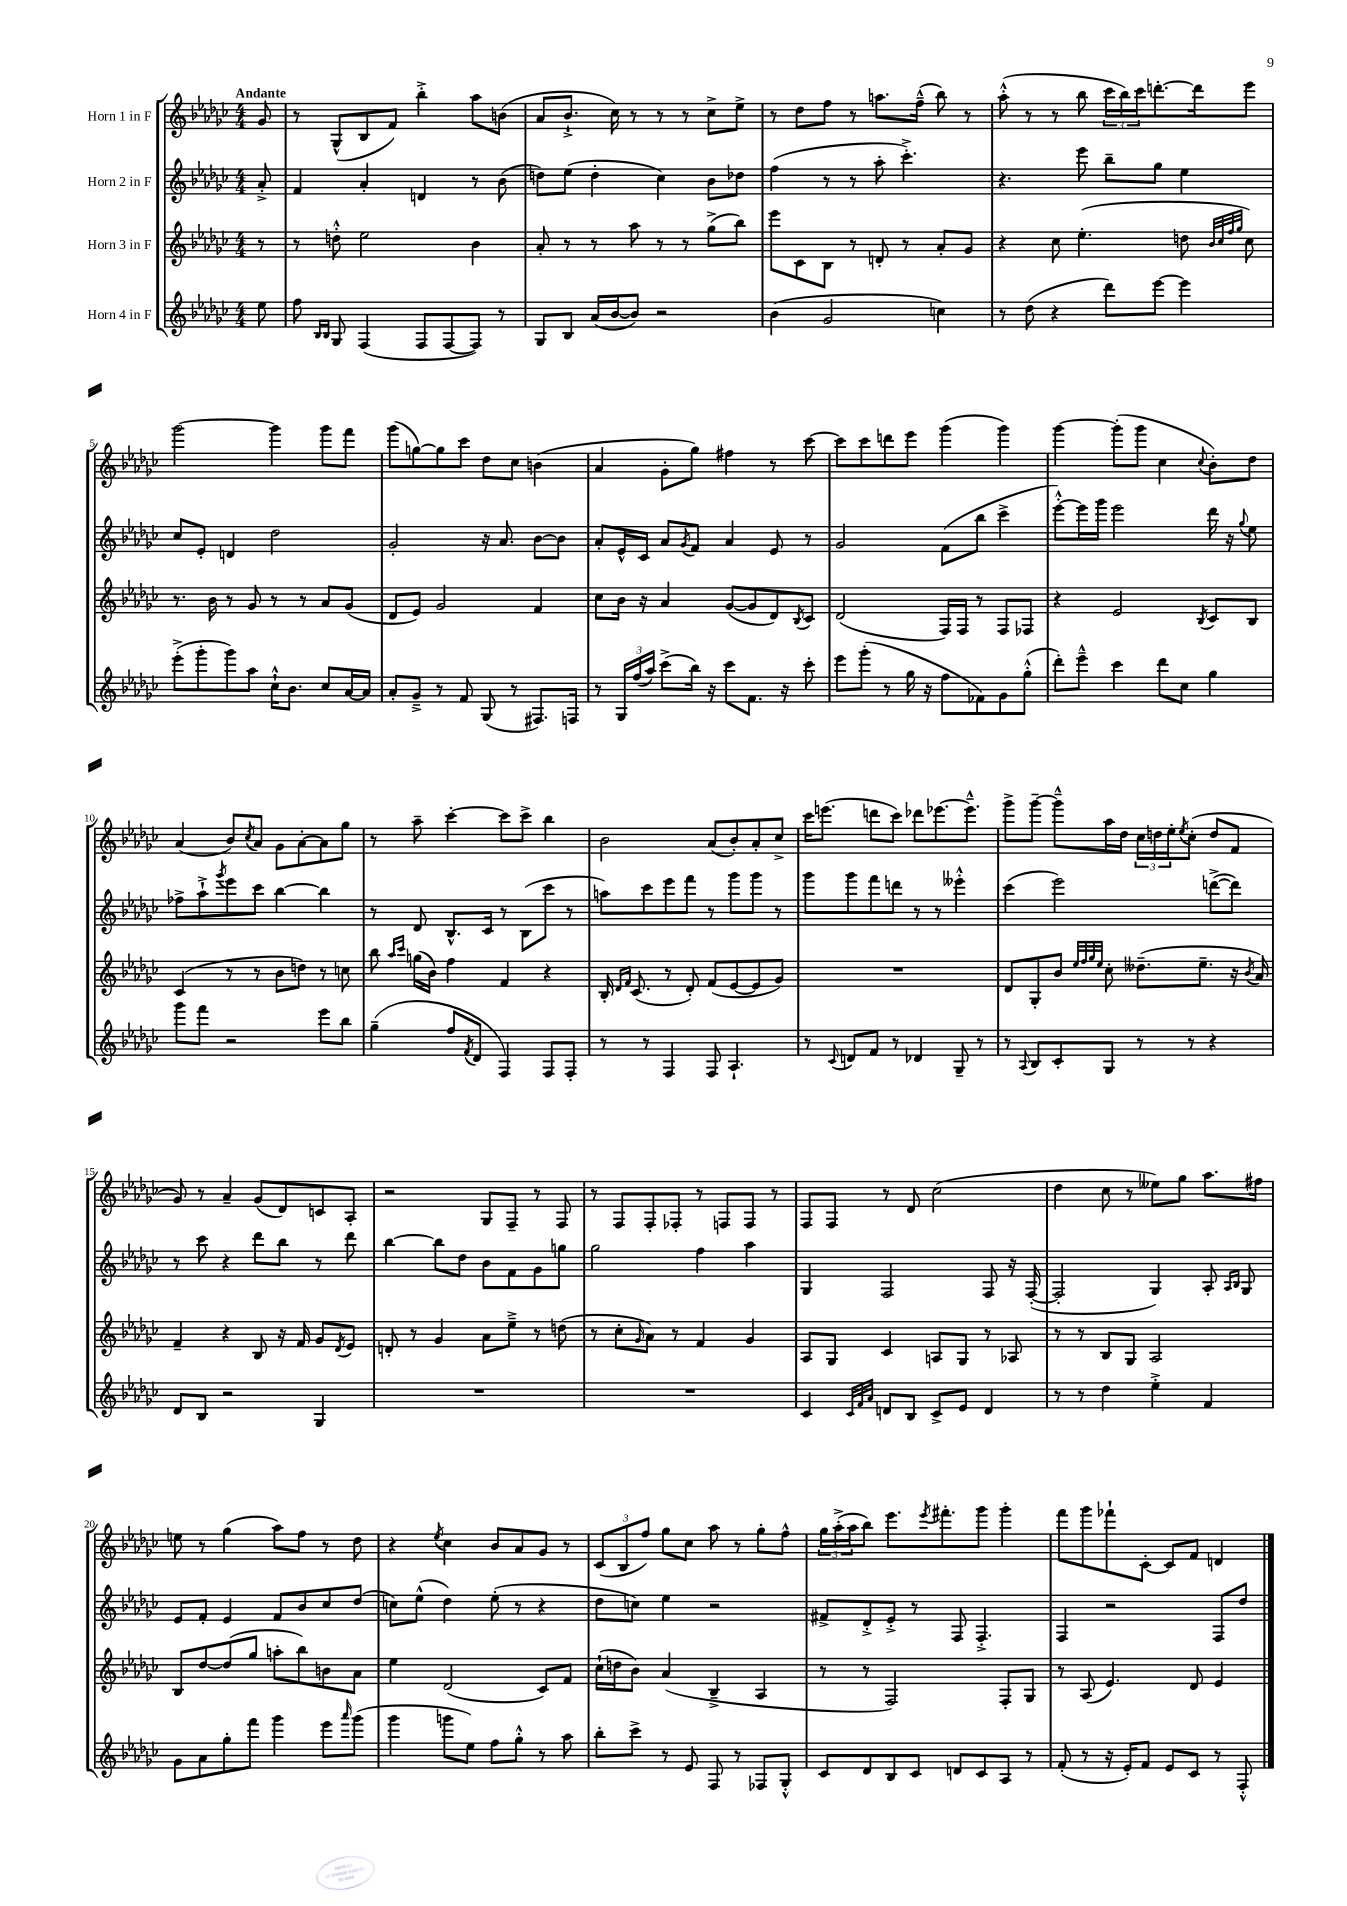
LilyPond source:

<<
\new StaffGroup <<
\new Staff = "s0" \with { instrumentName = "Horn 1 in F" } {
    \clef treble \key ges \major \numericTimeSignature \time 4/4 \partial 8 \tempo "Andante"
    ges'8 |
    r8 ges8-^( bes8 f'8) bes''4-.-> aes''8 b'8( |
    aes'8 bes'8.-!-> ces''16) r8 r8 r8 ces''8-> ees''8-> |
    r8 des''8 f''8 r8 a''8. f''16---^( bes''8) r8 |
    aes''8-.-^( r8 r8 bes''8 \tuplet 3/2 { ces'''16 bes''16) ces'''16 } d'''8.~-. d'''16 ees'''8 |
    ges'''2~ ges'''4 ges'''8 f'''8 |
    ges'''8( g''8~) g''8 ces'''8 des''8 ces''8 b'4( |
    aes'4 ges'8-. ges''8) fis''4 r8 ces'''8~ |
    ces'''8 ces'''8 d'''8 ees'''8 ges'''4( ges'''4) |
    ges'''4~ ges'''8-.( ges'''8 ces''4 \appoggiatura { ces''8 } bes'8-.) des''8 |
    aes'4( bes'8) \acciaccatura { ces''8 } aes'8 ges'8 aes'8~-. aes'8 ges''8 |
    r8 aes''8-- ces'''4~-. ces'''8 ces'''8-> bes''4 |
    bes'2 aes'8( bes'8-.) aes'8-. ces''8-> |
    ces'''16 e'''8.( d'''8 ces'''8) des'''8 ees'''8.~ ees'''8.---^ |
    ges'''8-> ges'''8~-- ges'''8---^ aes''16 des''16 \tuplet 3/2 { ces''16 d''16 ees''16-. } \acciaccatura { ees''8 } ces''8-.( d''8 f'8 |
    ges'8) r8 aes'4-- ges'8( des'8) c'8 aes8-. |
    r2 ges8 f8-- r8 f8 |
    r8 f8 f8-. fes8-. r8 f8 f8 r8 |
    f8 f8 r8 des'8 ces''2( |
    des''4 ces''8 r8 eeses''8) ges''8 aes''8. fis''16 |
    e''8 r8 ges''4( aes''8) f''8 r8 des''8 |
    r4 \acciaccatura { ees''8 } ces''4 bes'8 aes'8 ges'8 r8 |
    \tuplet 3/2 { ces'8( bes8 f''8) } ges''8 ces''8 aes''8 r8 ges''8-. f''8-^ |
    \tuplet 3/2 { ges''16 aes''16-.->( aes''16 } bes''8) ees'''8. \acciaccatura { ees'''8 } fis'''8.-. ges'''8 ges'''4-. |
    f'''8 ges'''8 fes'''8-! ces'8~-. ces'8 f'8 d'4 \bar "|." |
}
\new Staff = "s1" \with { instrumentName = "Horn 2 in F" } {
    \clef treble \key ges \major \numericTimeSignature \time 4/4 \partial 8
    aes'8-.-> |
    f'4 aes'4-. d'4 r8 bes'8( |
    d''8) ees''8( d''4-. ces''4) bes'8 des''8 |
    f''4( r8 r8 aes''8-. ces'''4.-.->) |
    r4. ees'''8 bes''8-- ges''8 ees''4 |
    ces''8 ees'8-. d'4 des''2 |
    ges'2-. r16 aes'8. bes'8~ bes'8 |
    aes'8-. ees'16-^ ces'16 aes'8 \acciaccatura { ges'8 } f'8 aes'4 ees'8 r8 |
    ges'2 f'8( bes''8 ces'''4-> |
    ees'''8~-.-^) ees'''16 ges'''16 ees'''2 des'''16 r16 \appoggiatura { ges''8 } ees''8 |
    fes''8-> aes''8-!-> \acciaccatura { ges'''8 } ees'''8 ces'''8 bes''4~ bes''4 |
    r8 des'8 bes8.-^ ces'16 r8 bes8( ces'''8 r8 |
    a''8) ces'''8 ees'''8 f'''8 r8 ges'''8 ges'''8 r8 |
    ges'''8 ges'''8 f'''8 d'''8 r8 r8 eeses'''4-.-^ |
    ces'''4( ees'''2) d'''8~->( d'''8) |
    r8 ces'''8 r4 des'''8 bes''8 r8 des'''8 |
    bes''4~ bes''8 des''8 bes'8 f'8 ges'8 g''8 |
    ges''2 f''4 aes''4 |
    ges4 f2 f8 r16 f16~-.( |
    f2-. ges4) aes8-. \grace { aes16 bes16 } ges8 |
    ees'8 f'8-. ees'4 f'8 bes'8 ces''8 des''8( |
    c''8) ees''8-^( des''4) ees''8-.( r8 r4 |
    des''8 c''8) ees''4 r2 |
    fis'8-> des'8-.-> ees'8-.-> r8 f8 f4.-.-> |
    f4 r2 f8 des''8 \bar "|." |
}
\new Staff = "s2" \with { instrumentName = "Horn 3 in F" } {
    \clef treble \key ges \major \numericTimeSignature \time 4/4 \partial 8
    r8 |
    r8 d''8-.-^ ees''2 bes'4 |
    aes'8-. r8 r8 aes''8 r8 r8 ges''8->( bes''8) |
    ees'''8 ces'8 bes8 r8 d'8-. r8 aes'8-. ges'8 |
    r4 ces''8 ees''4.-.( d''8 \grace { bes'32 ces''32 f''32 ges''32 } ces''8) |
    r8. bes'16 r8 ges'8 r8 r8 aes'8 ges'8( |
    des'8 ees'8) ges'2 f'4 |
    ces''8 bes'16 r16 aes'4 ges'8~( ges'8 des'8) \acciaccatura { bes8 } ces'8 |
    des'2( f16) f16 r8 f8 fes8 |
    r4 ees'2 \acciaccatura { bes8 } ces'8 bes8 |
    ces'4( r8 r8 bes'8 d''8) r8 c''8 |
    bes''8 \grace { aes''16 ces'''16 } g''16( bes'16) f''4 f'4 r4 |
    bes16-. \grace { des'16 f'16 } ces'8.( r8 des'8-.) f'8( ees'8~ ees'8 ges'8) |
    R1 |
    des'8 ges8-. bes'8 \grace { ees''32 f''32 ges''32 ees''32 } ces''8-. deses''8.--( ees''8.-- r16 \acciaccatura { bes'8 } aes'16) |
    f'4-- r4 bes8 r16 f'16 ges'8 \acciaccatura { des'8 } ees'8 |
    d'8-. r8 ges'4 aes'8 ees''8---> r8 d''8( |
    r8 ces''8-. \grace { ges'16 } aes'8) r8 f'4 ges'4 |
    aes8 ges8 ces'4 a8 ges8 r8 aes8 |
    r8 r8 bes8 ges8 aes2 |
    bes8 des''8~ des''8( ges''8 a''8-. bes''8) b'8 aes'8 |
    ees''4 des'2( ces'8) f'8 |
    ces''16-!( d''16 bes'8) aes'4( bes4---> aes4 |
    r8 r8 f2) f8-. ges8 |
    r8 aes8( ees'4.) des'8 ees'4 \bar "|." |
}
\new Staff = "s3" \with { instrumentName = "Horn 4 in F" } {
    \clef treble \key ges \major \numericTimeSignature \time 4/4 \partial 8
    ees''8 |
    f''8 \grace { bes16 bes16 } ges8 f4( f8 f8~ f8) r8 |
    ges8 bes8 aes'16( bes'16~ bes'8) r2 |
    bes'4( ges'2 c''4) |
    r8 des''8( r4 des'''8) ees'''8~ ees'''4 |
    ees'''8-.->( ges'''8-. ges'''8) aes''8 ces''16-!-^ bes'8. ces''8 aes'16~ aes'16 |
    aes'8-. ges'8---> r8 f'8 ges8( r8 fis8.) f16 |
    r8 \tuplet 3/2 { ges16 f''16( aes''16) } ces'''8->( bes''16) r16 ces'''8 f'8. r16 ces'''8-. |
    ees'''8 ges'''8-.( r8 ges''16 r16 f''8 fes'8) ges'8 ges''8-.-^( |
    des'''8-.) ees'''8---^ ces'''4 des'''8 ces''8 ges''4 |
    ges'''8 f'''8 r2 ees'''8 bes''8 |
    ges''4--( f''8 \acciaccatura { f'8 } des'8 f4) f8 f8-. |
    r8 r8 f4 f8 aes4.-! |
    r8 \appoggiatura { ces'8 } d'8 f'8 r8 des'4 ges8-- r8 |
    r8 \appoggiatura { aes8 } bes8 ces'8-. ges8 r8 r8 r4 |
    des'8 bes8 r2 ges4 |
    R1 |
    R1 |
    ces'4 \grace { ces'32 f'32 aes'32 } d'8 bes8 ces'8-> ees'8 d'4 |
    r8 r8 des''4 ees''4-.-> f'4 |
    ges'8 aes'8 ges''8-. f'''8 ges'''4 ees'''8 \grace { aes'''16 } ges'''8( |
    ges'''4 g'''8 ees''8) f''8 ges''8-.-^ r8 aes''8 |
    bes''8-. ces'''8-> r8 ees'8 f8 r8 fes8 ges8-.-^ |
    ces'8 des'8 bes8 ces'8 d'8 ces'8 aes8 r8 |
    f'8-.( r8 r16 ees'16-.) f'8 ees'8 ces'8 r8 f8-.-^ \bar "|." |
}
>>
>>
